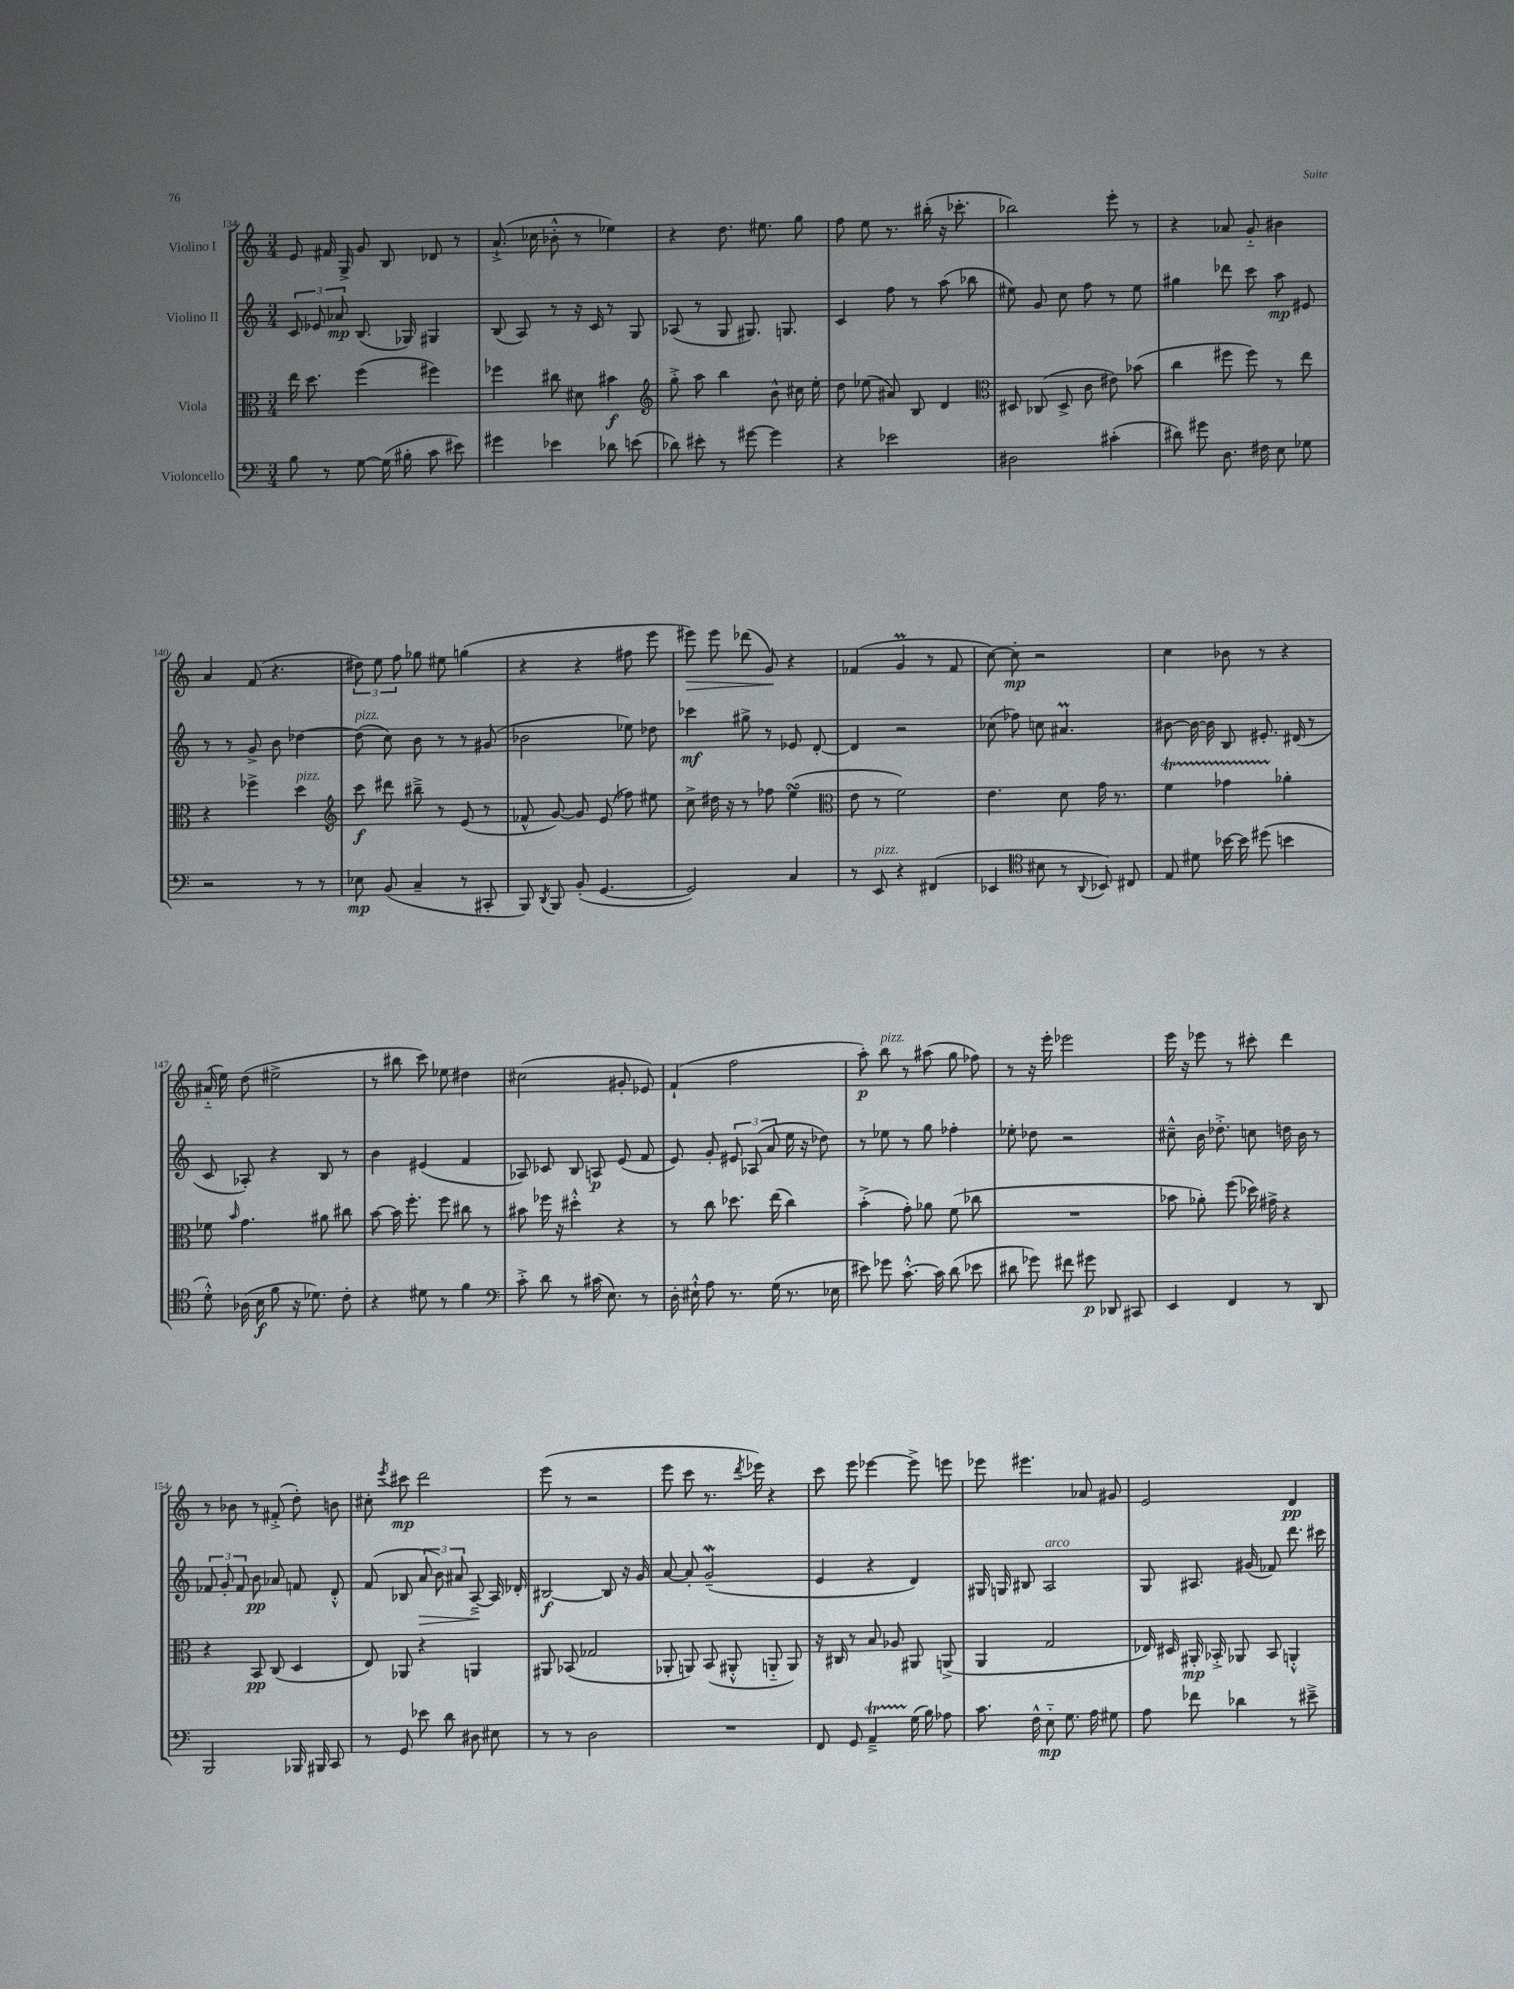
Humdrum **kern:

**kern	**kern	**kern	**kern
*staff4	*staff3	*staff2	*staff1
*clefF4	*clefC3	*clefG2	*clefG2
*k[]	*k[]	*k[]	*k[]
*M3/4	*M3/4	*M3/4	*M3/4
8B\	16ee\	12c/	8e/
.	8.dd\	.	.
.	.	12e-/	.
8r	.	.	16f#/
.	.	12a-/	.
.	.	.	16G^/
[8G\	(4ff\	(8.B/	8g/
(16G\]	.	.	8B/
16B#'\	.	16G-/)	.
8c\	4ff#\)	4G#/	8d-/
8e#\)	.	.	8r
=	=	=	=
4g#\	4ff-\	(8B/	(8.a`^/
.	.	8A/)	.
.	.	.	16cc-\
4e-\	8cc#\	8r	8b-'^^\
.	8d#\	16r	8r
.	.	16c/	.
8d-\	4b#\	8r	4ee-\)
(8e\	.	8G/	.
=	=	=	=
*	*clefG2	*	*
8d-\)	8gg'^\	(8A-/	4r
8e#'\	8aa\	8r	.
8r	4bb\	8G/	8.dd\
[8g#\	.	8.G#/)	.
.	.	.	8.ee#\
4g#\]	8b^^\	.	.
.	.	8.G/	.
.	16cc#\	.	8gg\
.	16ee'\	.	.
=	=	=	=
4r	8dd\	4c/	8ff\
.	(8ee-\	.	8ee\
2e-\	8a#/)	8ff\	8.r
.	8B/	8r	.
.	.	.	(16bb#'\
.	4d/	(8aa\	16r
.	.	.	8.ccc-'\
.	.	8bb-\	.
=	=	=	=
*	*clefC3	*	*
2D#\	8D#/	8ee#\)	2bb-\)
.	(8C-/	8g/	.
.	8D#^/	8cc\	.
.	8c\	8ff\	.
(4c#'\	8e#\)	8r	8eee'\
.	(8b-\	8ee#\	8r
=	=	=	=
8d#\)	4cc\	4gg#\	4r
8g#\	.	.	.
8.D\	8ff#\	8ddd-\	8a-/
.	8ff#\)	8ccc\	8g'~/
16F#\	.	.	.
8E\	8r	8aa\	4b#\
8G-\	8ee\	8e#/	.
=	=	=	=
2r	4r	8r	4a/
.	.	8r	.
.	4ff-^\	8g^/	(8f/
.	.	8b\	4.r
8r	4dd\	[4dd-\	.
8r	.	.	.
=	=	=	=
*	*clefG2	*	*
8E-\	8ccc\	(8dd-\]	12dd#\)
.	.	.	12ee\
(8BB/	8ddd#\	8cc\)	.
.	.	.	12ff\
4C~/	8bb#~^\	8b\	8gg-\
.	8r	8r	8ee#\
8r	(8e/	8r	(4gg\
8CC#'/	8r	(8g#/	.
=	=	=	=
8BBB/)	8f-^^/	2b-\	4r
8qDD/	.	.	.
8BBB/	[8g/)	.	.
(8BB'/	8g/]	.	4r
[4.GG/	(8e/	.	.
.	8ff-\)	8ee-\)	8ff#\
.	8ee#\	8dd-\	8eee\
=	=	=	=
2GG/])	8cc^\	4ccc-\	8eee#\)
.	16dd#\	.	8eee#\
.	16r	.	.
.	8r	8gg#^\	(8ddd-\
.	8ff-\	8r	8g/)
4C/	(4ee\	8e-/	4r
.	.	[8d'/	.
=	=	=	=
*	*clefC3	*	*
8r	8e\	4d/]	(4f-/
8EE/	8r	.	.
4r	2f\)	2r	4g/
(4FF#/	.	.	8r
.	.	.	8f-/
=	=	=	=
4EE-/	4.e\	(8cc-\	[8cc\)
.	.	8ff-\)	8cc'\]
*clefC4	*	*	*
8B#\	.	8cc\	2r
8r	8d\	4.a#/	.
8qqAA/	.	.	.
8BB-/)	16g\	.	.
.	8.r	.	.
8C#/	.	.	.
=	=	=	=
8E/	4f\	[8b#\	4cc\
8d#\	.	16b#\_	.
.	.	16b#\]	.
[16b-\	4g-\	8B/	8b-\
16b-\]	.	.	.
(8dd#\	.	8.e#'/	8r
4b\	4a-'\	.	4r
.	.	(16d#/	.
.	.	8r	.
=	=	=	=
8d'^^\)	8f-\	8c/	(16a#'~/
.	.	.	16ee\)
.	16qqb/	.	.
(16A-\	4.g\	8A-'/)	(8dd\
16B\	.	.	.
8f\	.	4r	2ee#^\
16r	.	.	.
8.d-\)	.	.	.
.	8a#\	8B/	.
8c'\	8cc#\	8r	.
=	=	=	=
4r	[8b\	4b\	8r
.	16b\]	.	8bb#\
.	8.ff'\	.	.
8d#\	.	(4e#/	8ccc\)
8r	8ff\	.	8ee-\
4f\	8cc#\	4f/	4dd#\
.	8r	.	.
=	=	=	=
*clefF4	*	*	*
8c'^\	8b#\	8A-/)	(2cc#\
8d\	16ff-\	8c-/	.
.	16r	.	.
8r	4dd#'^^\	8B/	.
(16c#\	.	8A/	.
8.E\)	.	.	.
.	4r	(8e/	8g#'/
8r	.	8f/	8e-/)
=	=	=	=
16D'\	8r	8e/)	(4f`/
16E#`^^\	.	.	.
8A\	8cc\	8g'/	.
8.r	8.dd-\	12e#/	2ff\
.	.	(12A-/	.
.	.	12a/	.
(16G\	(16ee\	.	.
8.r	4cc\)	16ee\	.
.	.	16r	.
.	.	8dd-\)	.
16E-\	.	.	.
=	=	=	=
8e#\)	(4b'^\	8r	8aa'\)
8g-\	.	8ee-\	8bb\
[8.c'^^\	8g'\)	8r	8r
.	8a-\	8gg\	(8aa#\
16c\]	.	.	.
(8d\	(8f\	4ff-'\	8gg\
8e-\	8cc-\	.	8ff-\)
=	=	=	=
8d#\	2.r	8ee-'\	8r
8g-\)	.	8dd-\	16r
.	.	.	16eee'\
8f#\	.	2r	2eee-\
8g#\	.	.	.
8DD-/	.	.	.
8CC#/	.	.	.
=	=	=	=
4EE/	8b-\	8cc#~^^\	16eee\
.	.	.	16r
.	8a-'\)	16b\	8eee-\
.	.	8.dd-'^\	.
4FF/	(8ff\	.	8r
.	16dd-\)	8cc\	8ccc#'\
.	16g#^\	.	.
8r	4r	16dd\	4ddd\
.	.	16b\	.
8DD/	.	8r	.
=	=	=	=
2BBB/	4r	12f-/	8r
.	.	12g'/	.
.	.	.	8b-\
.	.	12f-/	.
.	8BB/	8b\	8r
.	(8C/	8a-/	(8f#'^/
16BBB-/	4D/	8f/	8dd'\)
16BBB#/	.	.	.
8CC/	.	8d'^^/	8b\
=	=	=	=
8r	8E/)	(8f/	8cc#'\
.	.	.	8qeee/
8GG/	8AA-/	8B-/	8ccc#\
8e-\	4r	12a/	2ddd\
.	.	12b\)	.
8d\	.	.	.
.	.	12a#/	.
8D#\	4AA/	[8A~^/	.
8E#\	.	16A/]	.
.	.	16d-'/	.
=	=	=	=
8r	8AA#/	[2B#/	(8eee\
8r	(8BB-/	.	8r
2D\	2G-/	.	2r
.	.	8B#/]	.
.	.	16r	.
.	.	16g/	.
=	=	=	=
2.r	8AA-'/	[8a/	8eee\
.	8AA/)	8a'/]	8ccc\
.	(8BB/	(2g~/	8.r
.	8AA#'^^/	.	.
.	.	.	8qddd/
.	.	.	16eee-\)
.	8AA'~/	.	4r
.	8AA/)	.	.
=	=	=	=
8FF/	16r	4e/	8ccc\
.	16C#/	.	.
8GG/	8r	.	8eee\
4AA~^/	8B/	4r	[4eee-\
.	8A-/	.	.
(16G\	8AA#/	4d/)	8eee-^\]
16B\)	.	.	.
8A-\	(8AA^/	.	8eee\
=	=	=	=
8.c\	4AA/	16G#/	8eee-\
.	.	16G/	.
.	.	8B#/	4.eee#\
16F^^\	.	.	.
8E'~\	2G/	2A/	.
8.G\	.	.	.
.	.	.	8a-/
16A\	.	.	.
8G#\	.	.	8g#/
=	=	=	=
8A\	16E-/)	8G/	2e/
.	16D#/	.	.
8f-\	16AA#'/	8.A#/	.
.	16BB-'^/	.	.
4d-\	8AA-/	.	.
.	.	(16g#/	.
.	8BB-/	8f-/)	.
8r	4AA'^^/	8.ddd\	4d/
8e#~^\	.	.	.
.	.	16ccc#\	.
==	==	==	==
*-	*-	*-	*-
